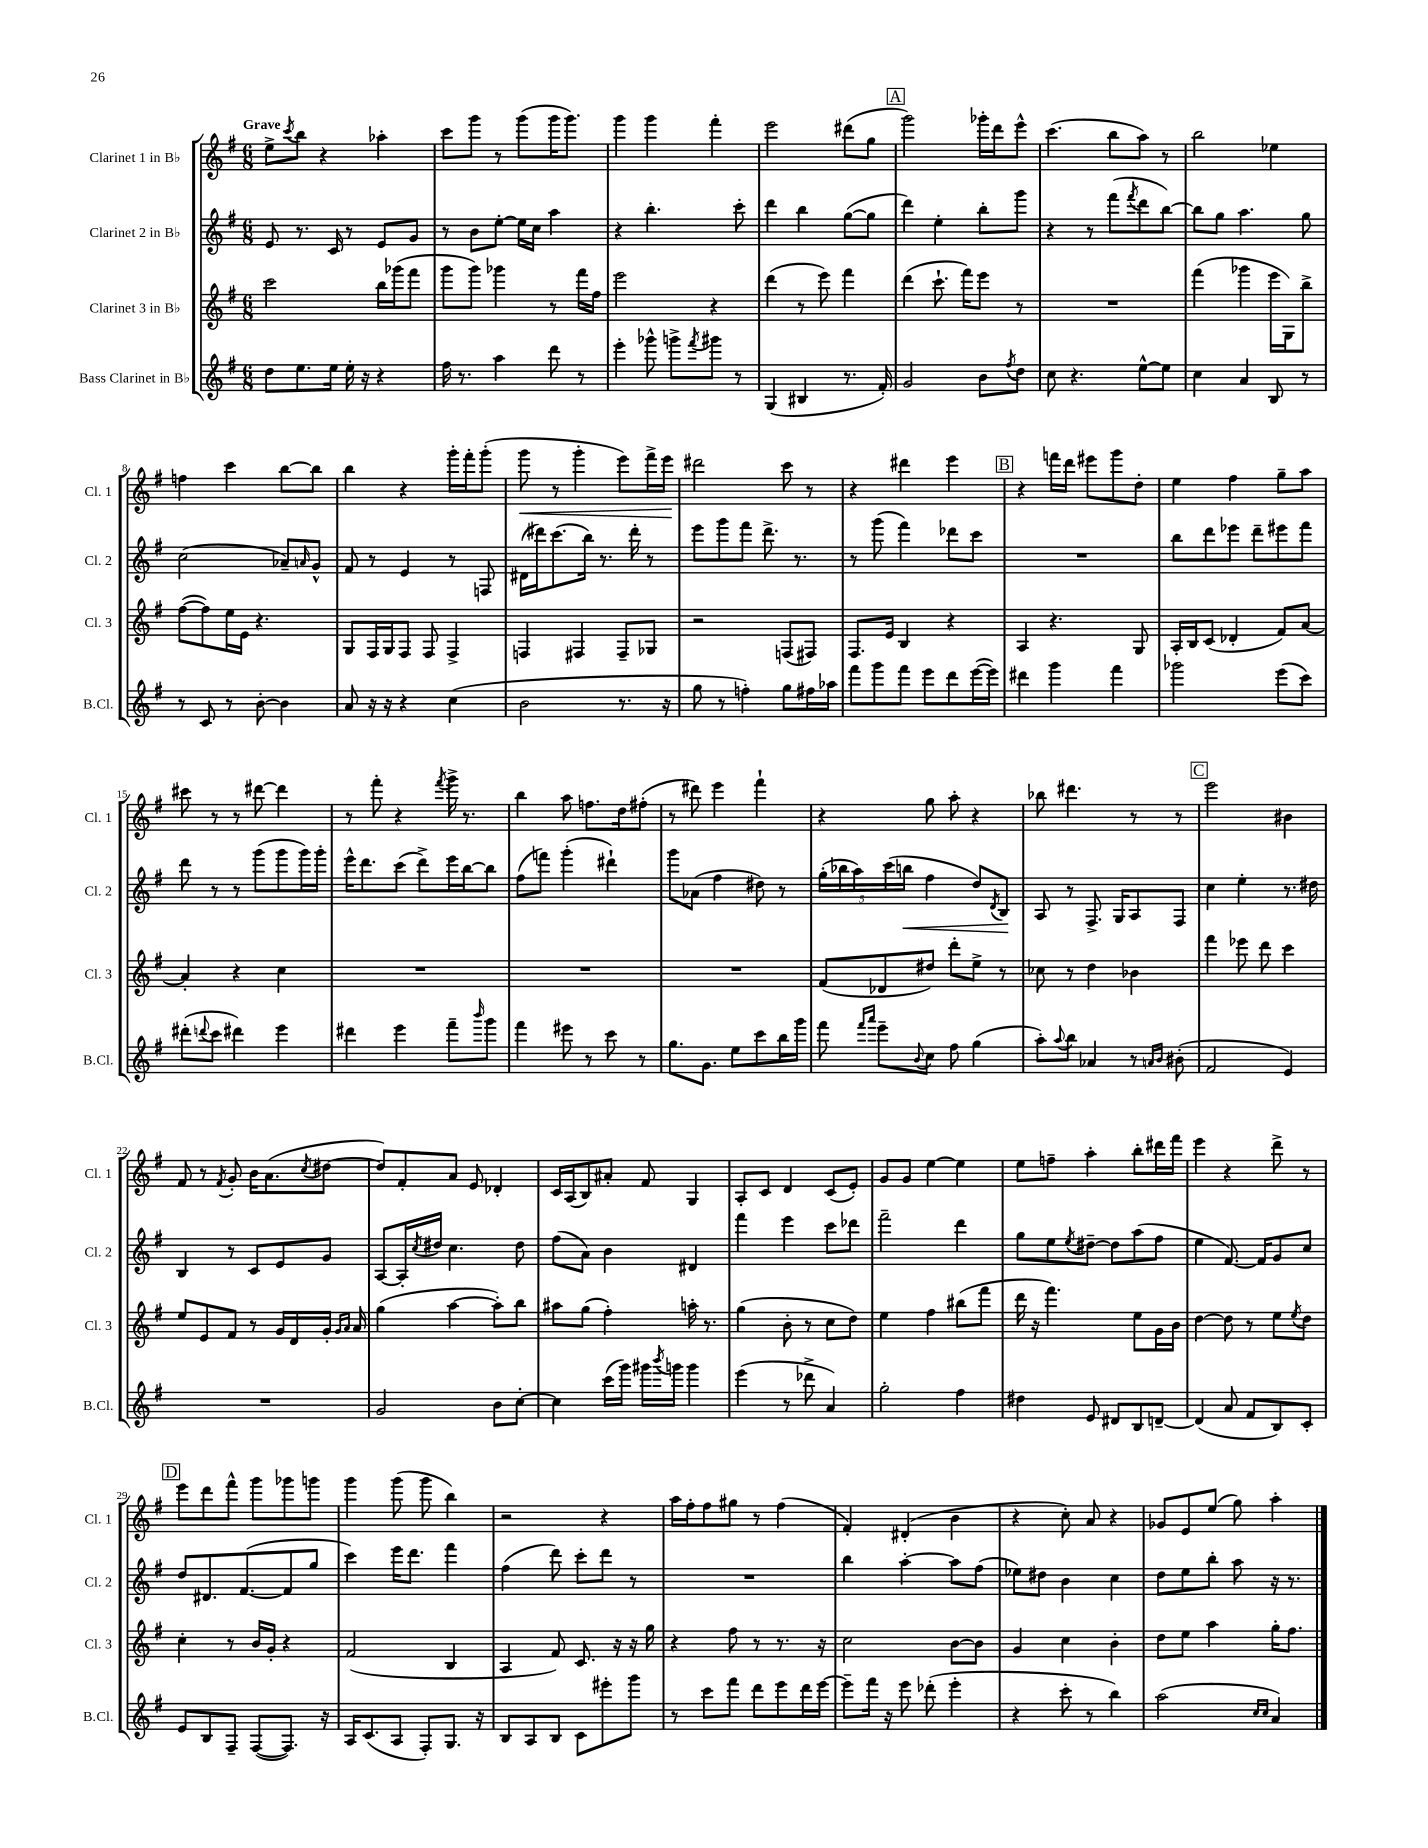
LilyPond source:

<<
\new StaffGroup <<
\new Staff = "s0" \with { instrumentName = "Clarinet 1 in Bb" shortInstrumentName = "Cl. 1" } {
    \clef treble \key g \major \numericTimeSignature \time 6/8 \tempo "Grave"
    e''8-> \acciaccatura { c'''8 } b''8 r4 aes''4-. |
    c'''8 g'''8 r8 g'''8( g'''16 g'''8.) |
    g'''4 g'''4 fis'''4-. |
    e'''2 dis'''8( g''8 |
    \mark \markup { \box "A" } g'''2) ges'''16-. d'''16 e'''8-^ |
    c'''4.( b''8 a''8) r8 |
    b''2 ees''4 |
    f''4 c'''4 b''8~ b''8 |
    b''4 r4 g'''16-. fis'''16-. g'''8-.( |
    g'''8\< r8 g'''4-. e'''8) fis'''16-> e'''16\! |
    dis'''2 c'''8 r8 |
    r4 dis'''4 e'''4 |
    \mark \markup { \box "B" } r4 f'''16 d'''16 eis'''8 g'''8 d''8-. |
    e''4 fis''4 g''8-- a''8 |
    cis'''8 r8 r8 dis'''8~ dis'''4 |
    r8 fis'''8-. r4 \acciaccatura { fis'''8 } g'''16-> r8. |
    b''4 a''8 f''8. d''16 fis''8-.( |
    r8 dis'''8) e'''4 fis'''4-! |
    r4 g''8 a''8-. r4 |
    bes''8 dis'''4. r8 r8 |
    \mark \markup { \box "C" } e'''2 bis'4 |
    fis'8 r8 \acciaccatura { fis'8 } g'8-. b'16 a'8.( \acciaccatura { c''8 } dis''8~ |
    dis''8) fis'8-. a'8 e'8 des'4-. |
    c'16 a16( b8) ais'8-. fis'8 g4 |
    a8-. c'8 d'4 c'8( e'8-.) |
    g'8 g'8 e''4~ e''4 |
    e''8 f''8-- a''4-. b''8-. dis'''16 fis'''16 |
    e'''4 r4 d'''8-> r8 |
    \mark \markup { \box "D" } e'''8 d'''8 fis'''8-^ g'''8 ges'''8 g'''8 |
    g'''4 g'''8( g'''8 b''4) |
    r2 r4 |
    a''16 fis''16-. fis''8 gis''8 r8 fis''4( |
    fis'4-.) dis'4-.( b'4 |
    r4 c''8-.) a'8 r4 |
    ges'8 e'8 e''8( g''8) a''4-. \bar "|." |
}
\new Staff = "s1" \with { instrumentName = "Clarinet 2 in Bb" shortInstrumentName = "Cl. 2" } {
    \clef treble \key g \major \numericTimeSignature \time 6/8
    e'8 r8. c'16 r8 e'8 g'8 |
    r8 b'8 e''8~-. e''16 c''16 a''4 |
    r4 b''4.-. c'''8-. |
    d'''4 b''4 g''8~( g''8 |
    \mark \markup { \box "A" } d'''4) e''4-. b''8-. g'''8 |
    r4 r8 fis'''8( \acciaccatura { fis'''8 } d'''8 b''8~) |
    b''8 g''8 a''4. g''8 |
    c''2( aes'8--) \grace { a'16 } g'8-^ |
    fis'8 r8 e'4 r8 f8 |
    dis'16( dis'''16) c'''8.( b''16) r8. dis'''16-. r8 |
    e'''8 g'''8 fis'''8 d'''8.-> r8. |
    r8 g'''8( fis'''4) des'''8 c'''8 |
    \mark \markup { \box "B" } R2. |
    b''8 d'''8 ees'''8 d'''8-- eis'''8 fis'''8 |
    d'''8 r8 r8 g'''8( g'''8 g'''16) g'''16-. |
    e'''16-^ d'''8. c'''8( d'''8->) e'''16 b''16~ b''8 |
    fis''8( f'''8) g'''4-.( dis'''4-!) |
    g'''8 aes'8( fis''4 dis''8) r8 |
    \tuplet 5/4 { g''16-.( bes''16 a''16) c'''16( b''16\< } fis''4 d''8) \acciaccatura { d'8 } b8\! |
    a8 r8 fis8.-> g16 a8 fis8 |
    \mark \markup { \box "C" } c''4 e''4-. r8. dis''16 |
    b4 r8 c'8 e'8 g'8 |
    a8~ a16-. \acciaccatura { c''8 } dis''16 c''4. dis''8 |
    fis''8( a'8) b'4 dis'4 |
    fis'''4 e'''4 c'''8 des'''8 |
    fis'''2-- d'''4 |
    g''8 e''8 \acciaccatura { e''8 } dis''8~-- dis''8 a''8( fis''8 |
    e''4 fis'8.~) fis'16 g'8 c''8 |
    \mark \markup { \box "D" } d''8 dis'8. fis'8.~( fis'8 g''8 |
    c'''4) e'''16 d'''8. fis'''4 |
    fis''4( d'''8) c'''8-. d'''8 r8 |
    R2. |
    b''4 a''4~-. a''8 fis''8( |
    ees''8) dis''8 b'4 c''4 |
    d''8 e''8 b''8-. a''8 r16 r8. \bar "|." |
}
\new Staff = "s2" \with { instrumentName = "Clarinet 3 in Bb" shortInstrumentName = "Cl. 3" } {
    \clef treble \key g \major \numericTimeSignature \time 6/8
    c'''2 b''16 ges'''16( fis'''8 |
    g'''8 g'''8) ges'''4 r8 fis'''16 fis''16 |
    e'''2 r4 |
    d'''4( r8 e'''8) fis'''4 |
    \mark \markup { \box "A" } d'''4( c'''8.-! fis'''16) e'''8 r8 |
    R2. |
    fis'''4( ges'''4 e'''16 g16) b''8-> |
    fis''8~( fis''8) e''16 e'16 r4. |
    g8 fis16 g16 fis8 fis8 fis4-> |
    f4 fis4 fis8-- ges8 |
    r2 f8( fis8) |
    fis8. e'16 b4 r4 |
    \mark \markup { \box "B" } a4 r4. g8 |
    a16-. b16 c'8( des'4-. fis'8) a'8~ |
    a'4-. r4 c''4 |
    R2. |
    R2. |
    R2. |
    fis'8( des'8 dis''8) d'''8-. e''8-> r8 |
    ces''8 r8 d''4 bes'4 |
    \mark \markup { \box "C" } fis'''4 ees'''8 d'''8 c'''4 |
    e''8 e'8 fis'8 r8 g'16 d'16 g'16-. \grace { g'16 a'16 } a'16 |
    g''4( a''4~ a''8-.) b''8 |
    ais''8 g''8( fis''4-.) a''16-. r8. |
    g''4( b'8-. r8 c''8 d''8) |
    e''4 fis''4 bis''8( fis'''8 |
    d'''16 r16 fis'''4.) e''8 g'16 b'16 |
    d''4~ d''8 r8 e''8 \acciaccatura { e''8 } d''8 |
    \mark \markup { \box "D" } c''4-. r8 b'16 g'16-. r4 |
    fis'2( b4 |
    a4 fis'8) c'8. r16 r16 g''16 |
    r4 fis''8 r8 r8. r16 |
    c''2 b'8~ b'8 |
    g'4 c''4 b'4-. |
    d''8 e''8 a''4 g''16-. fis''8. \bar "|." |
}
\new Staff = "s3" \with { instrumentName = "Bass Clarinet in Bb" shortInstrumentName = "B.Cl." } {
    \clef treble \key g \major \numericTimeSignature \time 6/8
    d''8 e''8. e''16 e''16-. r16 r4 |
    fis''16 r8. a''4 d'''8 r8 |
    e'''4-. ges'''8-^ g'''8-> \acciaccatura { fis'''8 } gis'''8 r8 |
    g4( bis4 r8. fis'16-.) |
    \mark \markup { \box "A" } g'2 b'8 \acciaccatura { fis''8 } d''8 |
    c''8 r4. e''8~-^ e''8 |
    c''4 a'4 b8 r8 |
    r8 c'8 r8 b'8~-. b'4 |
    a'8 r16 r16 r4 c''4( |
    b'2 r8. r16 |
    g''8 r8 f''4-.) g''8 fis''16 aes''16 |
    fis'''8 g'''8 fis'''8 e'''8 d'''8 e'''16~( e'''16) |
    \mark \markup { \box "B" } dis'''4 g'''4 fis'''4 |
    ges'''2 e'''8( c'''8) |
    dis'''8-.( \appoggiatura { d'''8 } c'''8 dis'''4) e'''4 |
    dis'''4 e'''4 fis'''8-- \grace { b'''16 } g'''8 |
    fis'''4 eis'''8 r8 c'''8 r8 |
    g''8. g'8. e''8 c'''8 b''16 g'''16 |
    fis'''8 \grace { fis'''16 a'''16 } e'''8-- \appoggiatura { b'8 } c''8 fis''8 g''4( |
    a''8-.) \appoggiatura { a''8 } b''8 aes'4 r8 \grace { a'16 b'16 } bis'8-.( |
    \mark \markup { \box "C" } fis'2 e'4) |
    R2. |
    g'2 b'8 c''8~-. |
    c''4 c'''16( g'''16) gis'''16 \acciaccatura { b'''8 } g'''16 g'''4 |
    e'''4( r8 des'''8-> a'4) |
    g''2-. fis''4 |
    dis''4 e'8 dis'8 b8 d'8~-- |
    d'4( a'8 fis'8 b8) c'8-. |
    \mark \markup { \box "D" } e'8 b8 fis8-- fis8~( fis8.) r16 |
    a16 c'8.( a8 fis8-.) g8. r16 |
    b8 a8 b8 c'8 eis'''8-. g'''8 |
    r8 c'''8 fis'''8 d'''8 e'''8 d'''16 e'''16~ |
    e'''8-- fis'''16 r16 e'''8 des'''8-.( e'''4-. |
    r4 c'''8-. r8 b''4) |
    a''2( \grace { c''16 c''16 } a'4) \bar "|." |
}
>>
>>
